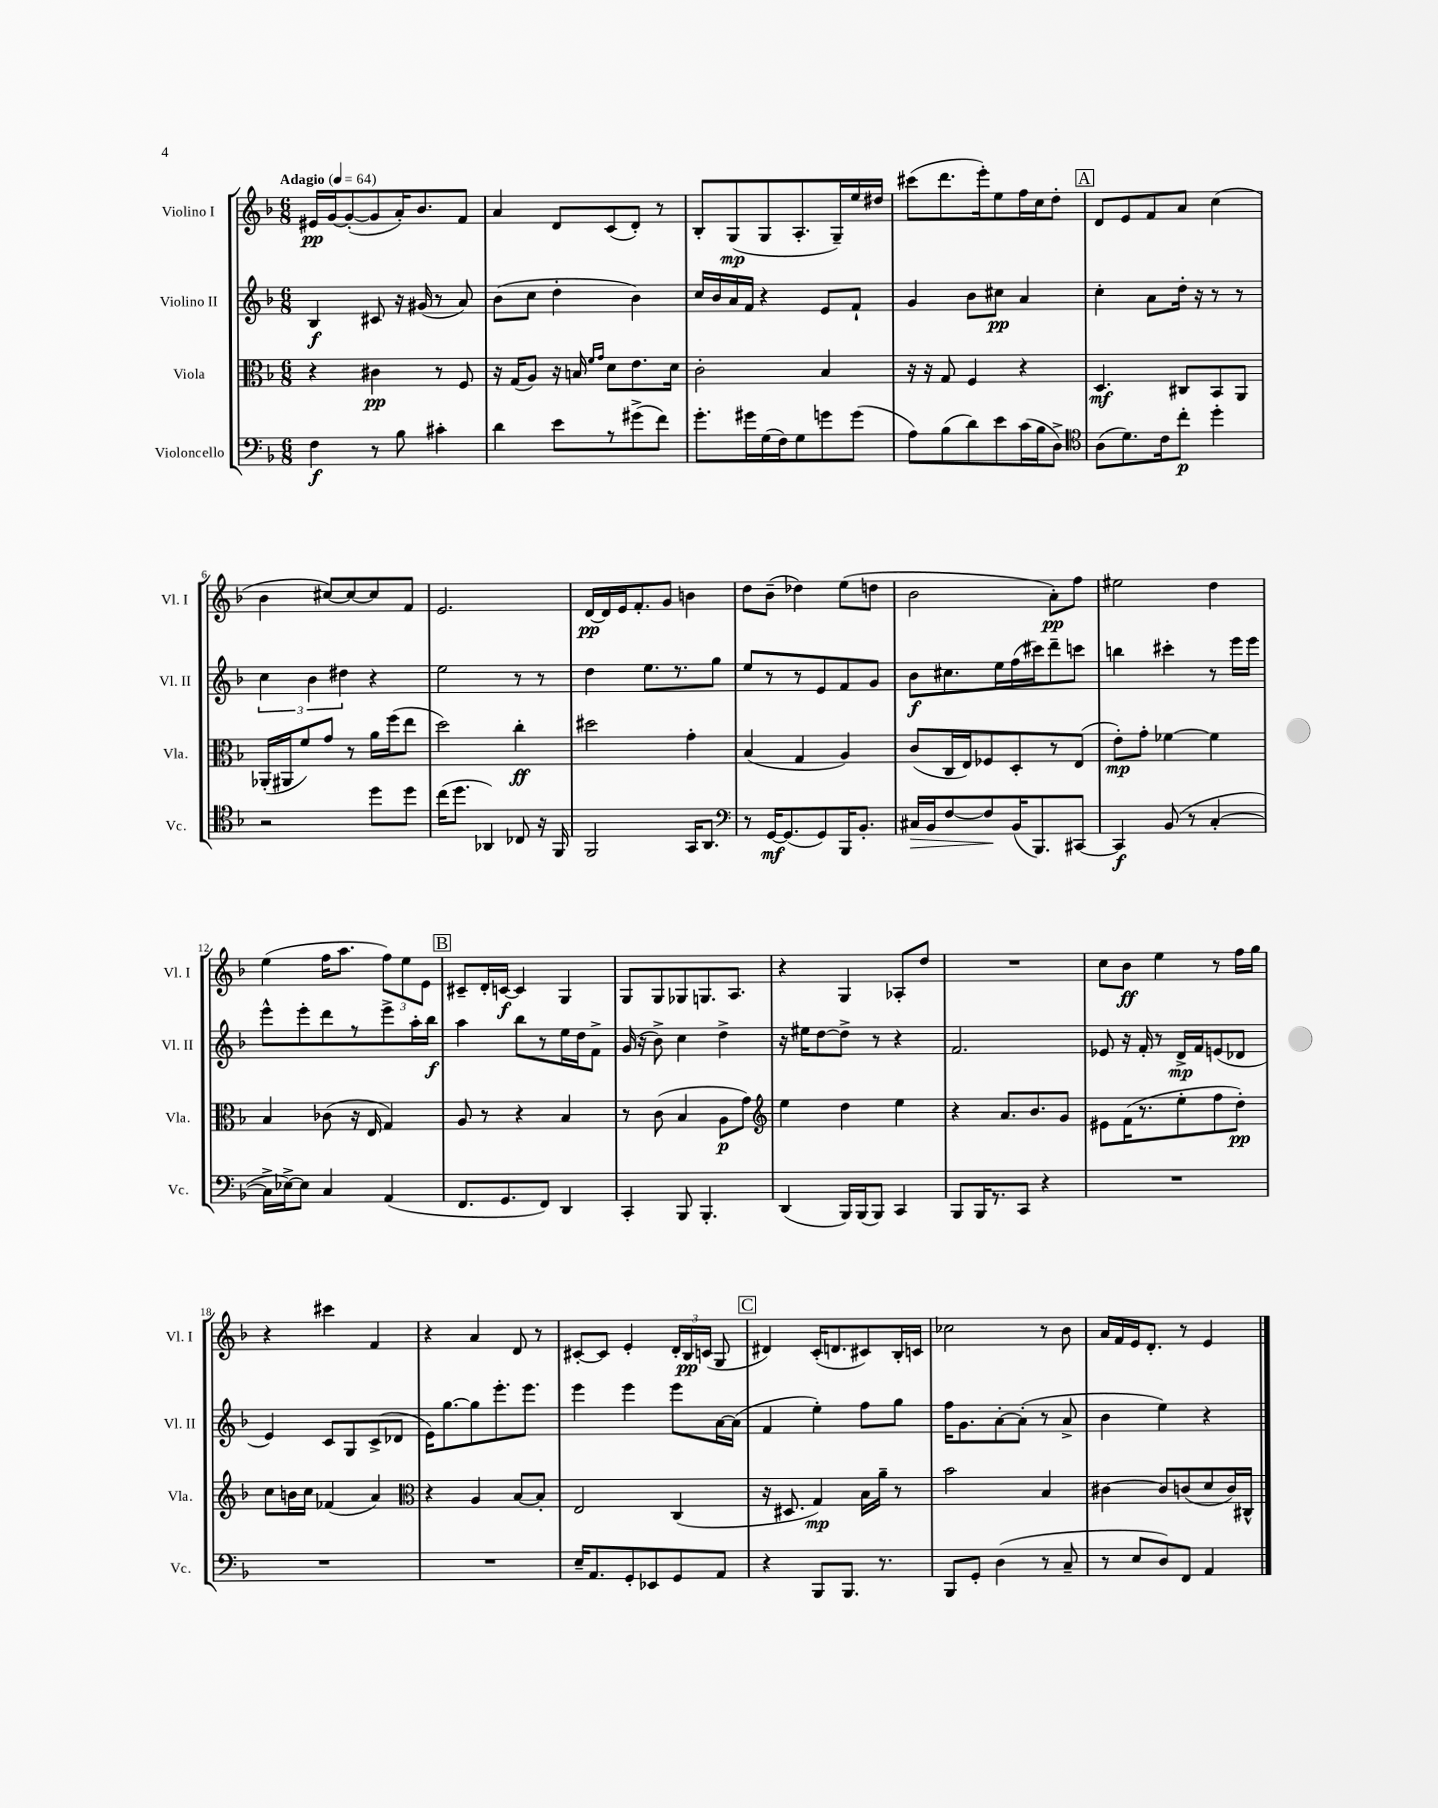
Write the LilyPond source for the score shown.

<<
\new StaffGroup <<
\new Staff = "s0" \with { instrumentName = "Violino I" shortInstrumentName = "Vl. I" } {
    \clef treble \key f \major \numericTimeSignature \time 6/8 \tempo "Adagio" 4 = 64
    \autoBeamOff eis'16[\pp g'16~ g'8~-.( g'8 a'16-.) bes'8. f'8] |
    a'4 d'8[ c'8( d'8]-.) r8 |
    bes8[-. g8\mp( g8 a8.-. g16--) e''16 dis''16] |
    cis'''8[( d'''8. e'''16-.) e''8 f''16 c''16 d''8]-. |
    \mark \markup { \box "A" } d'8[ e'8 f'8 a'8] c''4( |
    bes'4 cis''8[~) cis''8~ cis''8 f'8] |
    e'2. |
    d'16[~\pp d'16 e'16 f'8.-. g'8] b'4 |
    d''8[ bes'8]--( des''4) e''8[( d''8] |
    bes'2 a'8[-.\pp) f''8] |
    eis''2 d''4 |
    e''4( f''16[ a''8.] \tuplet 3/2 { f''8[) e''8 e'8] } |
    \mark \markup { \box "B" } cis'8[-- d'16-. c'16]~\f c'4 g4 |
    g8[ g8 ges8 g8. a8.] |
    r4 g4 aes8[-. d''8] |
    R2. |
    c''8[ bes'8]\ff e''4 r8 f''16[ g''16] |
    r4 cis'''4 f'4 |
    r4 a'4 d'8 r8 |
    cis'8[~-. cis'8] e'4-. \tuplet 3/2 { d'16[-. bes16\pp c'16]( } g8 |
    \mark \markup { \box "C" } dis'4) c'16[-.( d'8. cis'8) bes16-. c'16] |
    ces''2 r8 bes'8 |
    a'16[ f'16 e'16 d'8.]-. r8 e'4 \bar "|." |
}
\new Staff = "s1" \with { instrumentName = "Violino II" shortInstrumentName = "Vl. II" } {
    \clef treble \key f \major \numericTimeSignature \time 6/8
    \autoBeamOff bes4\f cis'8 r16 gis'16( r8 a'8) |
    bes'8[( c''8] d''4-. bes'4) |
    c''16[ bes'16 a'16 f'16] r4 e'8[ f'8]-! |
    g'4 bes'8[ cis''8]\pp a'4 |
    \mark \markup { \box "A" } c''4-. a'8[ d''16]-. r16 r8 r8 |
    \tuplet 3/2 { c''4 bes'4 dis''4 } r4 |
    e''2 r8 r8 |
    d''4 e''8.[ r8. g''8] |
    e''8[ r8 r8 e'8 f'8 g'8] |
    bes'8[\f cis''8. e''16 f''16( cis'''16) d'''8-- c'''8] |
    b''4 cis'''4-. r8 e'''16[ e'''16] |
    e'''8[-^ e'''8-. d'''8 r8 e'''8-> a''16-. bes''16]\f |
    \mark \markup { \box "B" } a''4 bes''8[ r8 e''16 d''16 f'8]-> |
    g'16( r16 bes'8->) c''4 d''4-> |
    r16 eis''16[ d''8~ d''8]-> r8 r4 |
    f'2. |
    ees'8 r16 f'16-. r8 d'16[->\mp f'16 e'8( des'8] |
    e'4) c'8[ g8 c'8->( des'8] |
    e'16[) g''8.~ g''8 e'''8.-. e'''8.] |
    e'''4 e'''4 e'''8[ a'16~ a'16]( |
    \mark \markup { \box "C" } f'4 e''4-.) f''8[ g''8] |
    f''16[ g'8. a'8~-. a'8]-.( r8 a'8-> |
    bes'4 e''4) r4 \bar "|." |
}
\new Staff = "s2" \with { instrumentName = "Viola" shortInstrumentName = "Vla." } {
    \clef alto \key f \major \numericTimeSignature \time 6/8
    \autoBeamOff r4 cis'4\pp r8 f8 |
    r16 g16[( a8]) r16 b16 \grace { f'16[ g'16] } d'8[ e'8. d'16] |
    c'2-. bes4 |
    r16 r16 g8 f4 r4 |
    \mark \markup { \box "A" } d4.\mf cis8[ bes,8 a,8] |
    aes,16[-.( ais,16 f'8) g'8] r8 a'16[ f''16( e''8] |
    d''2) c''4-.\ff |
    dis''2 g'4-. |
    bes4( g4 a4) |
    c'8[( c16 e16) fes8 d8-. r8 e8]( |
    e'8[-.\mp) g'8]-. fes'4~ fes'4 |
    bes4 ces'8( r16 e16 g4) |
    \mark \markup { \box "B" } a8 r8 r4 bes4 |
    r8 c'8( bes4 a8[\p g'8]) |
    \clef treble e''4 d''4 e''4 |
    r4 a'8.[ bes'8. g'8] |
    eis'8[ f'16( r8. e''8-. f''8 d''8]-.\pp) |
    c''8[ b'16 c''16] fes'4( a'4) |
    \clef alto r4 a4 bes8[~ bes8]-. |
    e2 c4( |
    \mark \markup { \box "C" } r16 dis8. g4\mp) bes16[ a'16]-- r8 |
    bes'2 bes4 |
    cis'4~ cis'8[ c'8( d'8 c'16) cis16]-^ \bar "|." |
}
\new Staff = "s3" \with { instrumentName = "Violoncello" shortInstrumentName = "Vc." } {
    \clef bass \key f \major \numericTimeSignature \time 6/8
    \autoBeamOff f4\f r8 bes8 cis'4-. |
    d'4 e'8[ r8 gis'8->( f'8]) |
    g'8.[-. gis'16 g16( f16) g8 g'8 g'8]( |
    a8[) bes8( d'8) e'8 c'16( bes16 d8]->) |
    \mark \markup { \box "A" } \clef tenor a8[( d'8.) c'16 c''8]-.\p d''4-. |
    r2 d''8[ d''8] |
    c''16[( d''8.] aes,4) ces8 r16 f,16 |
    f,2 g,16[ a,8.] |
    \clef bass r8 g,16[~\mf g,8.( g,8) bes,,16 bes,8.]-. |
    cis16[\> bes,16 f8~ f8\! bes,16( bes,,8.) cis,8]~ |
    cis,4\f bes,8( r8 c4~-. |
    c16[-> ees16~->) ees8] c4 a,4( |
    \mark \markup { \box "B" } f,8.[ g,8. f,8]) d,4 |
    c,4-. bes,,8 bes,,4.-. |
    d,4( bes,,16[) bes,,16( bes,,8]) c,4 |
    bes,,8[ bes,,16 r8. c,8] r4 |
    R2. |
    R2. |
    R2. |
    e16[-- a,8. g,8-. ees,8 g,8 a,8] |
    \mark \markup { \box "C" } r4 bes,,8[ bes,,8.] r8. |
    bes,,8[ g,8]-. d4( r8 c8-- |
    r8 e8[ d8) f,8] a,4 \bar "|." |
}
>>
>>
